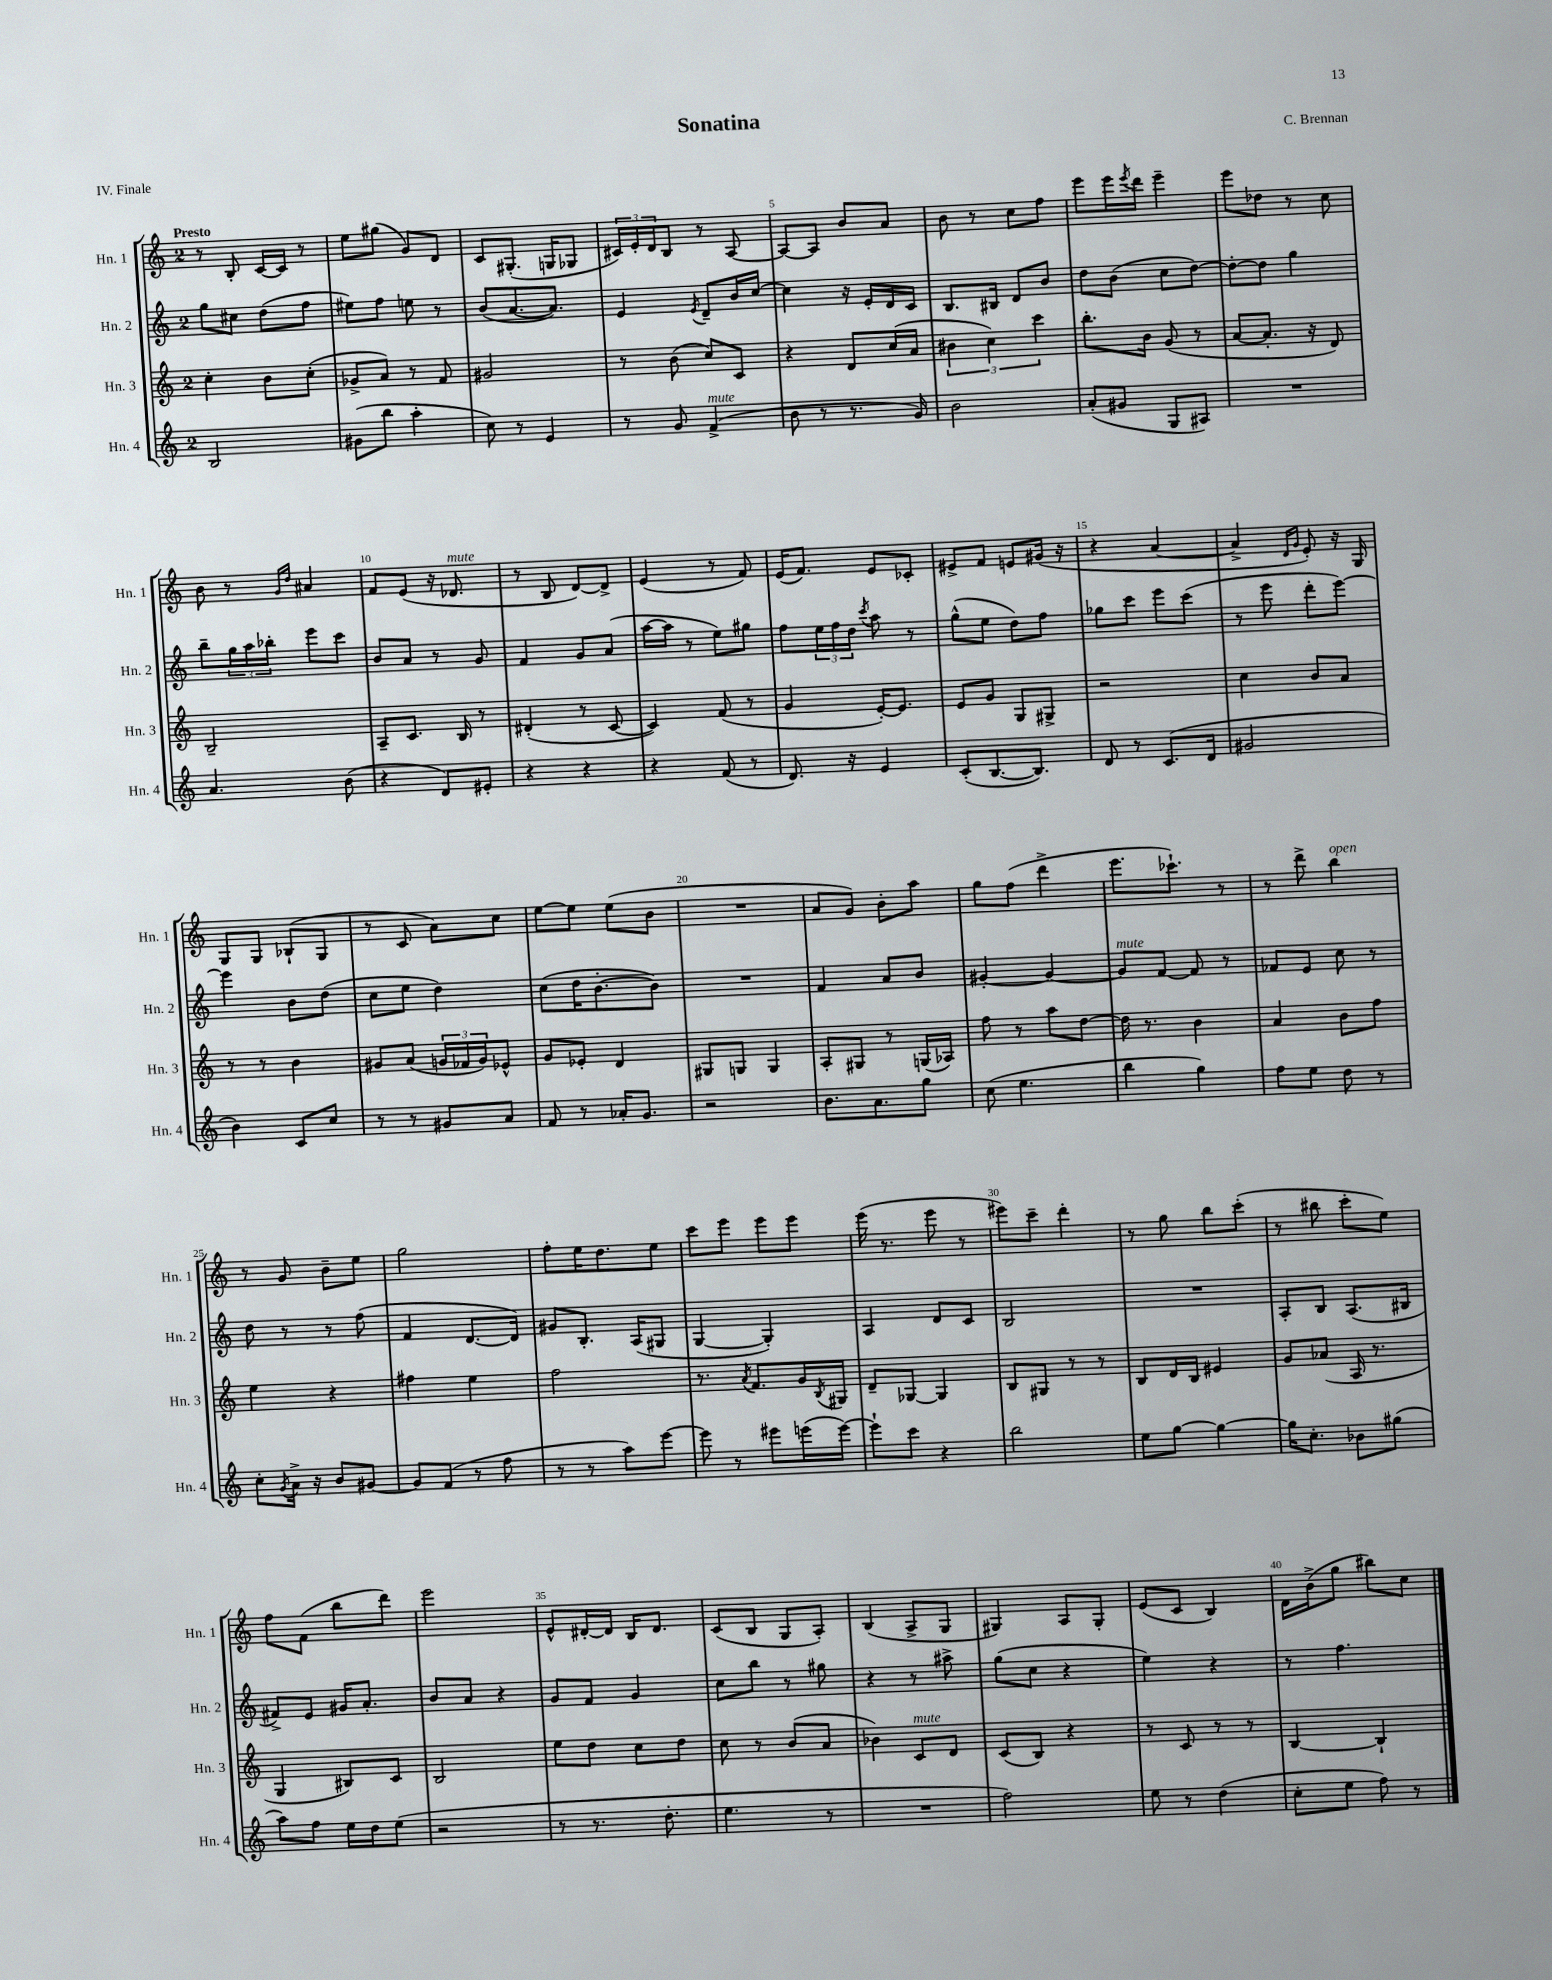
\header { title = "Sonatina" composer = "C. Brennan" piece = "IV. Finale" }
<<
\new StaffGroup <<
\new Staff = "s0" \with { instrumentName = "Hn. 1" shortInstrumentName = "Hn. 1" } {
    \clef treble \key c \major \once \override Staff.TimeSignature.style = #'single-digit \time 2/4 \tempo "Presto"
    r8 b8-. c'16~ c'16 r8 |
    e''8 gis''8( g'8) d'8 |
    c'8 gis8.-.( g16 ges8 |
    \tuplet 3/2 { cis'16) e'16-. d'16 } b8 r8 a8~ |
    a8~ a8 b'8 a'8 |
    b'8 r8 c''8 f''8 |
    e'''8 e'''16 \acciaccatura { e'''8 } d'''16 e'''4-- |
    e'''8 des''8 r8 c''8 |
    b'8 r8 \grace { g'16 d''16 } ais'4 |
    f'8 e'8( r16 des'8.^\markup { \italic "mute" } |
    r8 b8 d'8~) d'8-> |
    e'4( r8 f'8) |
    e'16( f'8.) e'8 ces'8-. |
    eis'8-> f'8 e'8 gis'16( r16 |
    r4 a'4~ |
    a'4-> \grace { d'16 g'16 } e'8-.) r16 g16 |
    g8 g8 bes8-!( g8 |
    r8 c'8 a'8) c''8 |
    e''8~ e''8 e''8( b'8 |
    R2 |
    a'8 g'8) b'8-. a''8 |
    g''8 f''8( d'''4-> |
    e'''8. ces'''8.-!) r8 |
    r8 d'''8-> b''4^\markup { \italic "open" } |
    r8 g'8 b'8-- e''8 |
    g''2 |
    f''8-. e''16 d''8. e''8 |
    c'''8 e'''8 e'''8 e'''8 |
    e'''16( r8. e'''8 r8 |
    eis'''8) c'''8-- d'''4-. |
    r8 g''8 b''8 c'''8-.( |
    r8 bis''8 c'''8-. e''8) |
    f''8 f'8( b''8 d'''8) |
    e'''2 |
    e'8-^ dis'16~-. dis'16 b16 dis'8. |
    c'8( b8 g8 a8-.) |
    b4( a8-> g8 |
    gis4) a8 gis8-. |
    e'8( c'8 b4) |
    d'16 b'16->( g''8 bis''8) c''8 \bar "|." |
}
\new Staff = "s1" \with { instrumentName = "Hn. 2" shortInstrumentName = "Hn. 2" } {
    \clef treble \key c \major \once \override Staff.TimeSignature.style = #'single-digit \time 2/4
    g''8 cis''8 d''8( f''8 |
    eis''8) f''8 e''8 r8 |
    b'8( a'8.~ a'8.) |
    e'4 \acciaccatura { e'8 } d'8-- b'16 c''16~ |
    c''4 r16 e'16-. d'16 c'16 |
    b8. bis16 d'8 b'8 |
    d''8 b'8( c''8 d''8~) |
    d''8~-. d''8 g''4 |
    b''8-- \tuplet 3/2 { g''16 a''16 bes''16-. } e'''8 c'''8 |
    b'8 a'8 r8 g'8 |
    f'4 g'8 a'8( |
    a''16~ a''16 r8 e''8) gis''8 |
    f''8 \tuplet 3/2 { e''16 f''16 d''16 } \acciaccatura { c'''8 } a''8 r8 |
    g''8-^( e''8 d''8) f''8 |
    ges''8 c'''8 e'''8 c'''8( |
    r8 e'''8 d'''8-. e'''8~) |
    e'''4 b'8 d''8( |
    c''8 e''8 d''4) |
    c''8( d''16 b'8.~-. b'8) |
    R2 |
    f'4 a'8 b'8 |
    gis'4~-. gis'4~ |
    gis'8^\markup { \italic "mute" } f'8~ f'8 r8 |
    fes'8 e'8 c''8 r8 |
    d''8 r8 r8 f''8( |
    f'4 d'8.~ d'16) |
    gis'8 b8.-. a16( gis8 |
    g4~ g4-.) |
    a4 d'8 c'8 |
    b2 |
    R2 |
    a8-. b8 a8.( bis16 |
    fis'8->) e'8 gis'16 a'8.-. |
    b'8 a'8 r4 |
    g'8 f'8 g'4 |
    c''8 b''8 r8 gis''8 |
    r4 r8 ais''8-> |
    g''8( c''8 r4 |
    e''4) r4 |
    r8 f''4. \bar "|." |
}
\new Staff = "s2" \with { instrumentName = "Hn. 3" shortInstrumentName = "Hn. 3" } {
    \clef treble \key c \major \once \override Staff.TimeSignature.style = #'single-digit \time 2/4
    c''4-. b'8 c''8-.( |
    ges'8-> a'8) r8 f'8 |
    gis'2 |
    r8 b'8( c''8) c'8 |
    r4 d'8 c''16( a'16 |
    \tuplet 3/2 { bis'4 c''4) c'''4 } |
    b''8.-. b'16 g'8( r8 |
    a'8~ a'8.-. r16 d'8) |
    b2-- |
    a8-- c'8. b16 r8 |
    dis'4-.( r8 c'8~ |
    c'4) f'8( r8 |
    g'4 e'16~-.) e'8. |
    e'8 g'8 g8 gis8-> |
    r2 |
    c''4 b'8 a'8 |
    r8 r8 b'4 |
    gis'8 a'8( \tuplet 3/2 { g'16 fes'16 g'16) } ees'8-^ |
    g'8 ees'8-. d'4 |
    gis8 g8 g4 |
    a8-. gis8 r8 g16( aes16) |
    f''8 r8 a''8 d''8~ |
    d''16 r8. b'4 |
    a'4 b'8 f''8 |
    e''4 r4 |
    fis''4 e''4 |
    f''2 |
    r8. \acciaccatura { a'8 } f'8. g'16 \acciaccatura { b8 } gis16 |
    d'8-- ges8~ ges4 |
    b8 gis8 r8 r8 |
    b8 d'16 b16 eis'4 |
    g'8 aes'8( a16 r8. |
    g4 bis8) c'8 |
    b2 |
    e''8 d''8 c''8 d''8 |
    c''8 r8 b'8( a'8 |
    bes'4) c'8^\markup { \italic "mute" } d'8 |
    c'8( b8) r4 |
    r8 c'8 r8 r8 |
    b4~ b4-! \bar "|." |
}
\new Staff = "s3" \with { instrumentName = "Hn. 4" shortInstrumentName = "Hn. 4" } {
    \clef treble \key c \major \once \override Staff.TimeSignature.style = #'single-digit \time 2/4
    b2 |
    gis'8( b''8 a''4-. |
    c''8) r8 e'4 |
    r8 g'8 f'4->^\markup { \italic "mute" }( |
    b'8 r8 r8. g'16) |
    b'2 |
    a'8-.( gis'8 g8 ais8) |
    R2 |
    a'4. b'8( |
    r4 d'8) eis'8-. |
    r4 r4 |
    r4 f'8( r8 |
    d'8.) r16 e'4 |
    c'8-.( b8.~ b8.) |
    d'8 r8 c'8.( d'16 |
    gis'2 |
    b'4) c'8 c''8 |
    r8 r8 gis'8 a'8 |
    f'8 r8 aes'16-. g'8. |
    r2 |
    b'8. a'8. g''8 |
    c''8( e''4. |
    b''4 g''4) |
    f''8 e''8 d''8 r8 |
    c''8-. \acciaccatura { g'8 } a'16-> r16 b'8 gis'8~ |
    gis'8 f'8( r8 f''8 |
    r8 r8 a''8) e'''8~ |
    e'''8 r8 eis'''8 e'''16( e'''16~) |
    e'''8-! c'''8 r4 |
    b''2 |
    e''8 g''8~ g''4~ |
    g''16 c''8.-. bes'8 gis''8( |
    a''8) f''8 e''16 d''16 e''8( |
    r2 |
    r8 r8. d''8.-. |
    e''4. r8 |
    R2 |
    f''2) |
    e''8 r8 d''4( |
    c''8-. e''8 f''8) r8 \bar "|." |
}
>>
>>
\layout { \context { \Score \override BarNumber.break-visibility = ##(#f #t #t) barNumberVisibility = #(every-nth-bar-number-visible 5) } }
